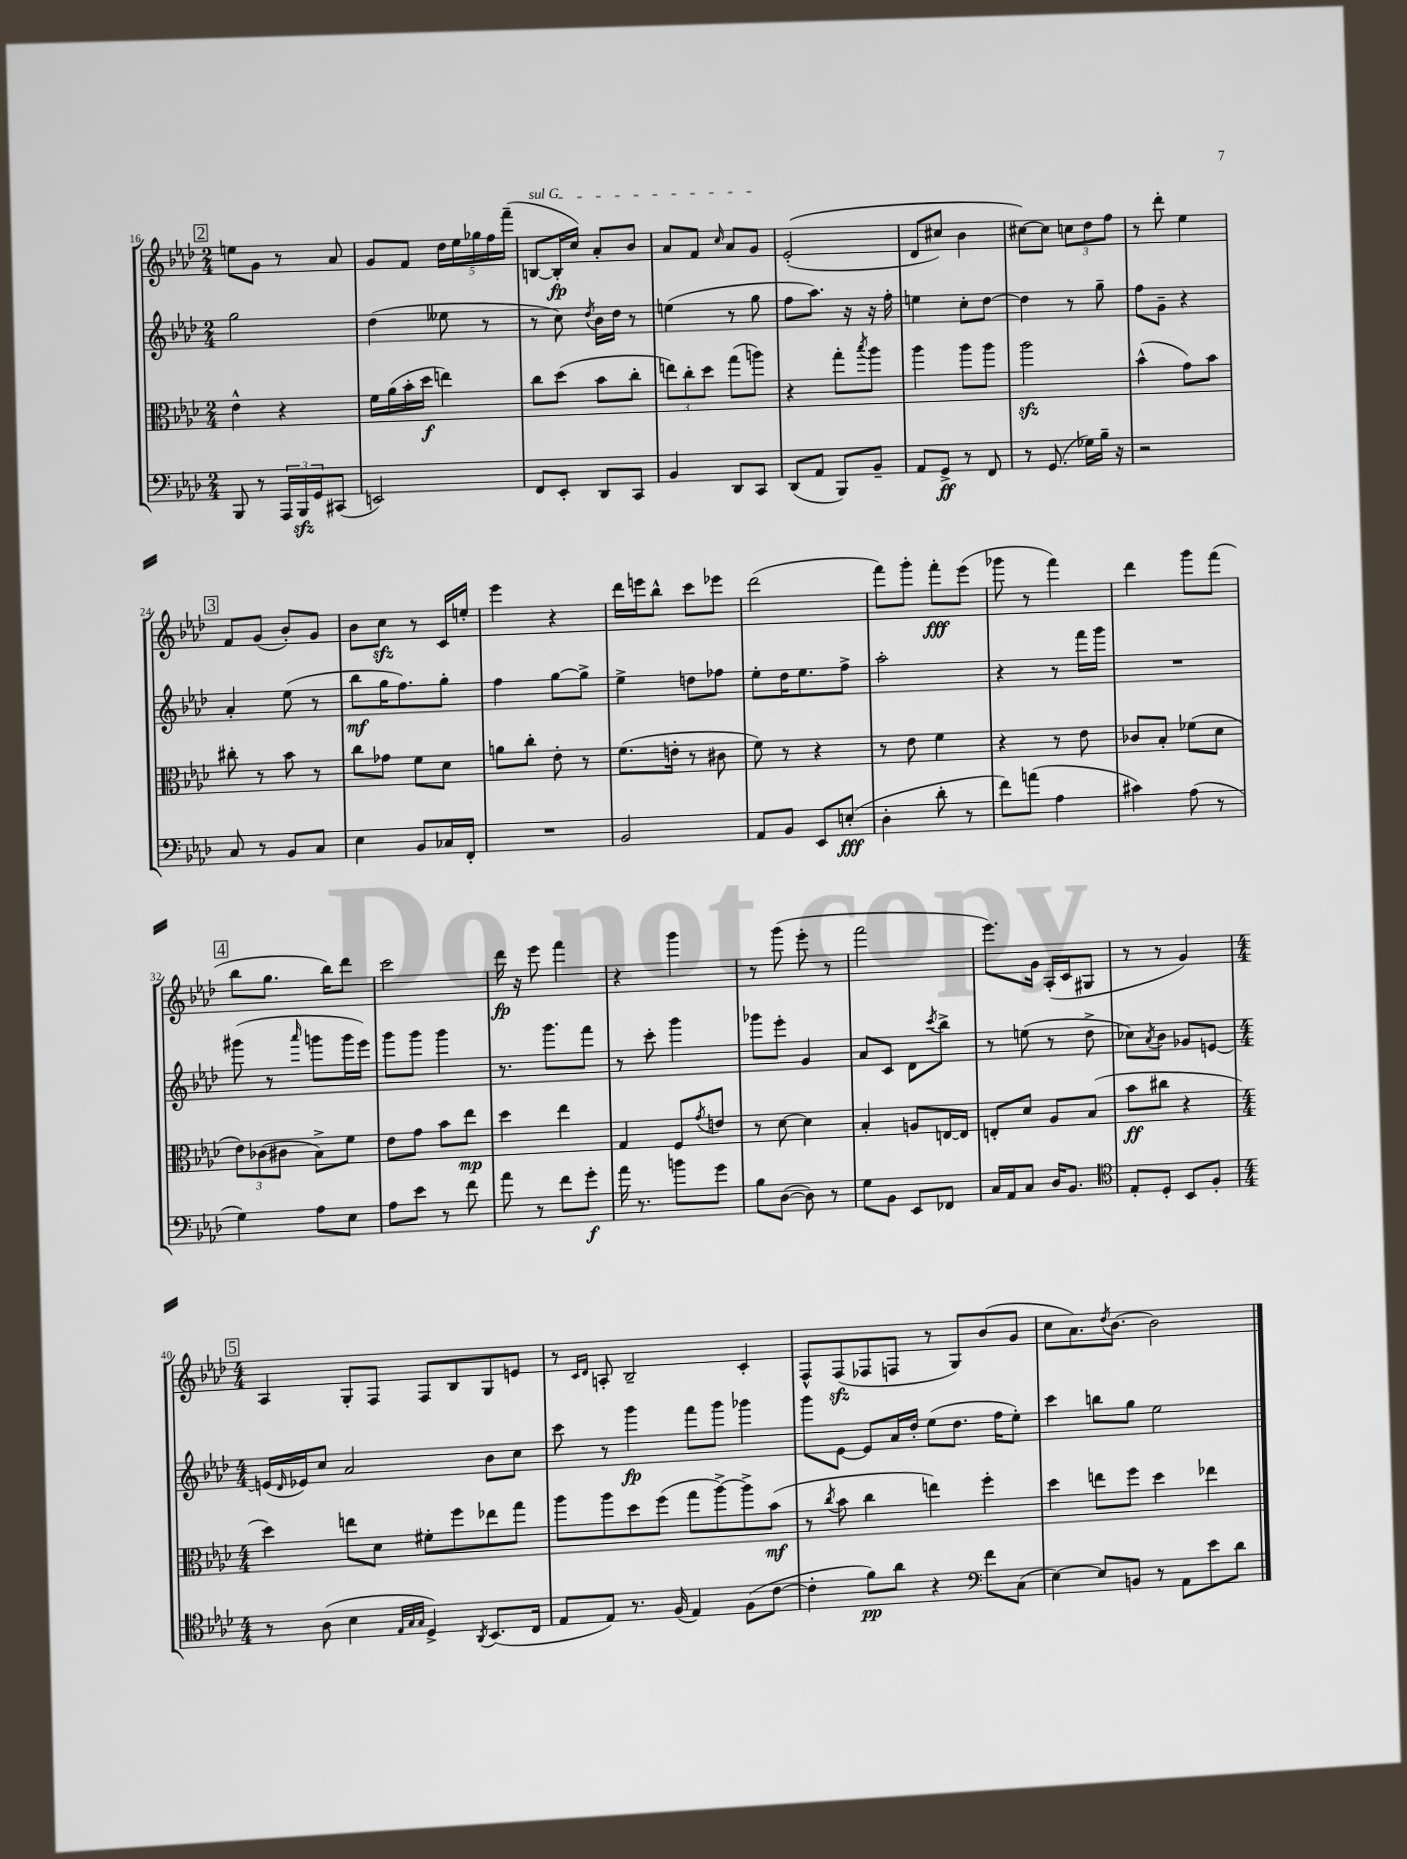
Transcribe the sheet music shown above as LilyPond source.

<<
\new StaffGroup <<
\new Staff = "s0" {
    \clef treble \key aes \major \numericTimeSignature \time 2/4
    \mark \markup { \box "2" } e''8 g'8 r8 aes'8 |
    g'8 f'8 \tuplet 5/4 { des''16 ees''16 ges''16 f''16 f'''16--( } |
    \once \override TextSpanner.bound-details.left.text = \markup { \italic "sul G" } b8~\startTextSpan b16-.\fp c''16) aes'8-. bes'8 |
    aes'8 f'8 \grace { c''16 } aes'8 g'8\stopTextSpan |
    ees'2-.(\( |
    des'8 cis''8) bes'4 |
    cis''8~\) cis''8 \tuplet 3/2 { c''8 des''8 f''8 } |
    r8 des'''8-. ees''4 |
    \mark \markup { \box "3" } f'8 g'8( bes'8-.) g'8 |
    bes'8 c''8\sfz r8 c'16 e''16-. |
    ees'''4 r4 |
    des'''16 e'''16 bes''8-^ c'''8 ees'''8 |
    des'''2( |
    f'''8) g'''8-. f'''8-.\fff ees'''8( |
    ges'''8 r8 f'''4) |
    des'''4 g'''8 f'''8( |
    \mark \markup { \box "4" } bes''8 g''8. bes''16) des'''8 |
    c'''2 |
    des'''16\fp r16 ees'''8 f'''4 |
    r4 g'''4 |
    r8 g'''8( ees'''8-. r8 |
    f'''2 |
    ees'''8.) g'16 aes16-.( c'16 gis8 |
    r8 r8 g'4) |
    \mark \markup { \box "5" } \numericTimeSignature \time 4/4 aes4 g8-. f8 f8 bes8 g8 e'8 |
    r8 \grace { c'16 des'16 } a8-. bes2-- c'4-. |
    f8-^ f8\sfz( fes8 f8 r8 g8) bes'8( g'8 |
    c''8 aes'8.) \acciaccatura { des''8 } bes'8.~ bes'2 \bar "|." |
}
\new Staff = "s1" {
    \clef treble \key aes \major \numericTimeSignature \time 2/4
    \mark \markup { \box "2" } g''2 |
    des''4( eeses''8 r8 |
    r8 c''8) \acciaccatura { des''8 } bes'16 des''16 r8 |
    e''4( r8 g''8 |
    f''8 aes''8.) r16 r16 f''16-. |
    e''4 c''8-. des''8~ |
    des''4 r8 g''8-- |
    f''8 g'8-- r4 |
    \mark \markup { \box "3" } aes'4-. ees''8( r8 |
    bes''8\mf g''16 f''8.) g''8-. |
    f''4 g''8~ g''8-> |
    ees''4-> d''8 fes''8 |
    ees''8-. des''16 ees''8. f''8-> |
    aes''2-. |
    r4 r8 f'''16 g'''16 |
    R2 |
    \mark \markup { \box "4" } gis'''8( r8 \grace { aes'''16 } g'''8 g'''16 ees'''16) |
    g'''8 g'''8 g'''4 |
    r8. g'''8. f'''8 |
    r8 c'''8-. g'''4 |
    ges'''8 ees'''8-. g'4 |
    aes'8 c'8 des'8 \acciaccatura { c'''8 } bes''8-> |
    r8 e''8( r8 des''8-> |
    ces''8) \acciaccatura { aes'8 } bes'8 ges'8 e'8~ |
    \mark \markup { \box "5" } \numericTimeSignature \time 4/4 e'16( \grace { des'16 } ees'16) c''8 aes'2 bes'8 c''8 |
    c'''8 r8 g'''4\fp f'''8 g'''8 ges'''4 |
    g'''8 ees'8~ ees'8 aes'16 des''16-. ees''8( des''8. f''16 ees''8-.) |
    c'''4 b''8 g''8 ees''2 \bar "|." |
}
\new Staff = "s2" {
    \clef alto \key aes \major \numericTimeSignature \time 2/4
    \mark \markup { \box "2" } ees'4-^ r4 |
    f'16 aes'16( bes'16-. des''16\f e''4) |
    c''8 des''8( bes'8 c''8-. |
    \tuplet 3/2 { e''8) c''8-. des''8 } g''8( a''8) |
    r4 g''8-. \acciaccatura { bes''8 } aes''8 |
    aes''4 aes''8 aes''8 |
    aes''2\sfz |
    bes'4-^( g'8) bes'8 |
    \mark \markup { \box "3" } cis''8-. r8 bes'8 r8 |
    c''8 ges'8 f'8 des'8 |
    a'8 c''8-. ees'8-. r8 |
    f'8.( e'16-. r8 cis'8 |
    f'8) r8 r4 |
    r8 ees'8 f'4 |
    r4 r8 ees'8 |
    ces'8 bes8-. fes'8( des'8 |
    \mark \markup { \box "4" } \tuplet 3/2 { ees'8) ces'8( cis'8 } bes8->) f'8 |
    ees'8 g'8 bes'8 ees''8\mp |
    des''4 ees''4 |
    g4 f8 \acciaccatura { g'8 } e'8 |
    r8 des'8~ des'4 |
    bes4-. a8 e16~ e16 |
    e8-. des'8 aes8 bes8( |
    bes'8\ff cis''8 r4 |
    \mark \markup { \box "5" } \numericTimeSignature \time 4/4 des''4) e''8 des'8 fis'8-. f''8 ees''8 g''8 |
    aes''8 aes''8 des''8 f''8( g''8 aes''8~->) aes''8-> bes'8\mf( |
    r8 \acciaccatura { c''8 } bes'8 c''4 e''4) f''4-. |
    des''4 e''8 f''8 des''4 ees''4 \bar "|." |
}
\new Staff = "s3" {
    \clef bass \key aes \major \numericTimeSignature \time 2/4
    \mark \markup { \box "2" } bes,,8 r8 \tuplet 3/2 { aes,,16 bes,,16\sfz g,16 } cis,8( |
    e,2) |
    f,8 ees,8-. des,8 c,8 |
    bes,4 des,8 c,8 |
    des,8( aes,8 bes,,8) bes,8-- |
    aes,8 g,8->\ff r8 f,8 |
    r8 g,8.( ges16) bes16-- r16 |
    r2 |
    \mark \markup { \box "3" } c8 r8 bes,8 c8 |
    ees4 bes,8 ces16 f,16-. |
    R2 |
    bes,2 |
    aes,8 bes,8 ees,8 e8-.\fff( |
    des4-. des'8-. r8 |
    f'8) a'8( aes4 |
    cis'4) aes8( r8 |
    \mark \markup { \box "4" } g4) aes8 ees8 |
    aes8 ees'8 r8 f'8 |
    aes'8 r8 f'8 g'8-.\f |
    aes'16 r8. b'8 g'8 |
    bes8 des8~( des8) r8 |
    g8 bes,8 ees,8 fes,8 |
    c16 aes,16 c8 des16 bes,8. |
    \clef tenor ees8-. des8-. bes,8 f8-. |
    \mark \markup { \box "5" } \numericTimeSignature \time 4/4 r8 aes8( bes4 \grace { ees32 g32 g32 } des4->) \acciaccatura { aes,8 } bes,8.( c16 |
    ees8 ees8) r8. f16( ees4) f8( c'8~ |
    c'4-. f'8\pp) aes'8 r4 \clef bass f'8 c8( |
    ees4~) ees8 b,8 r8 aes,8 ees'8 des'8 \bar "|." |
}
>>
>>
\layout { \context { \Score currentBarNumber = #16 } }
